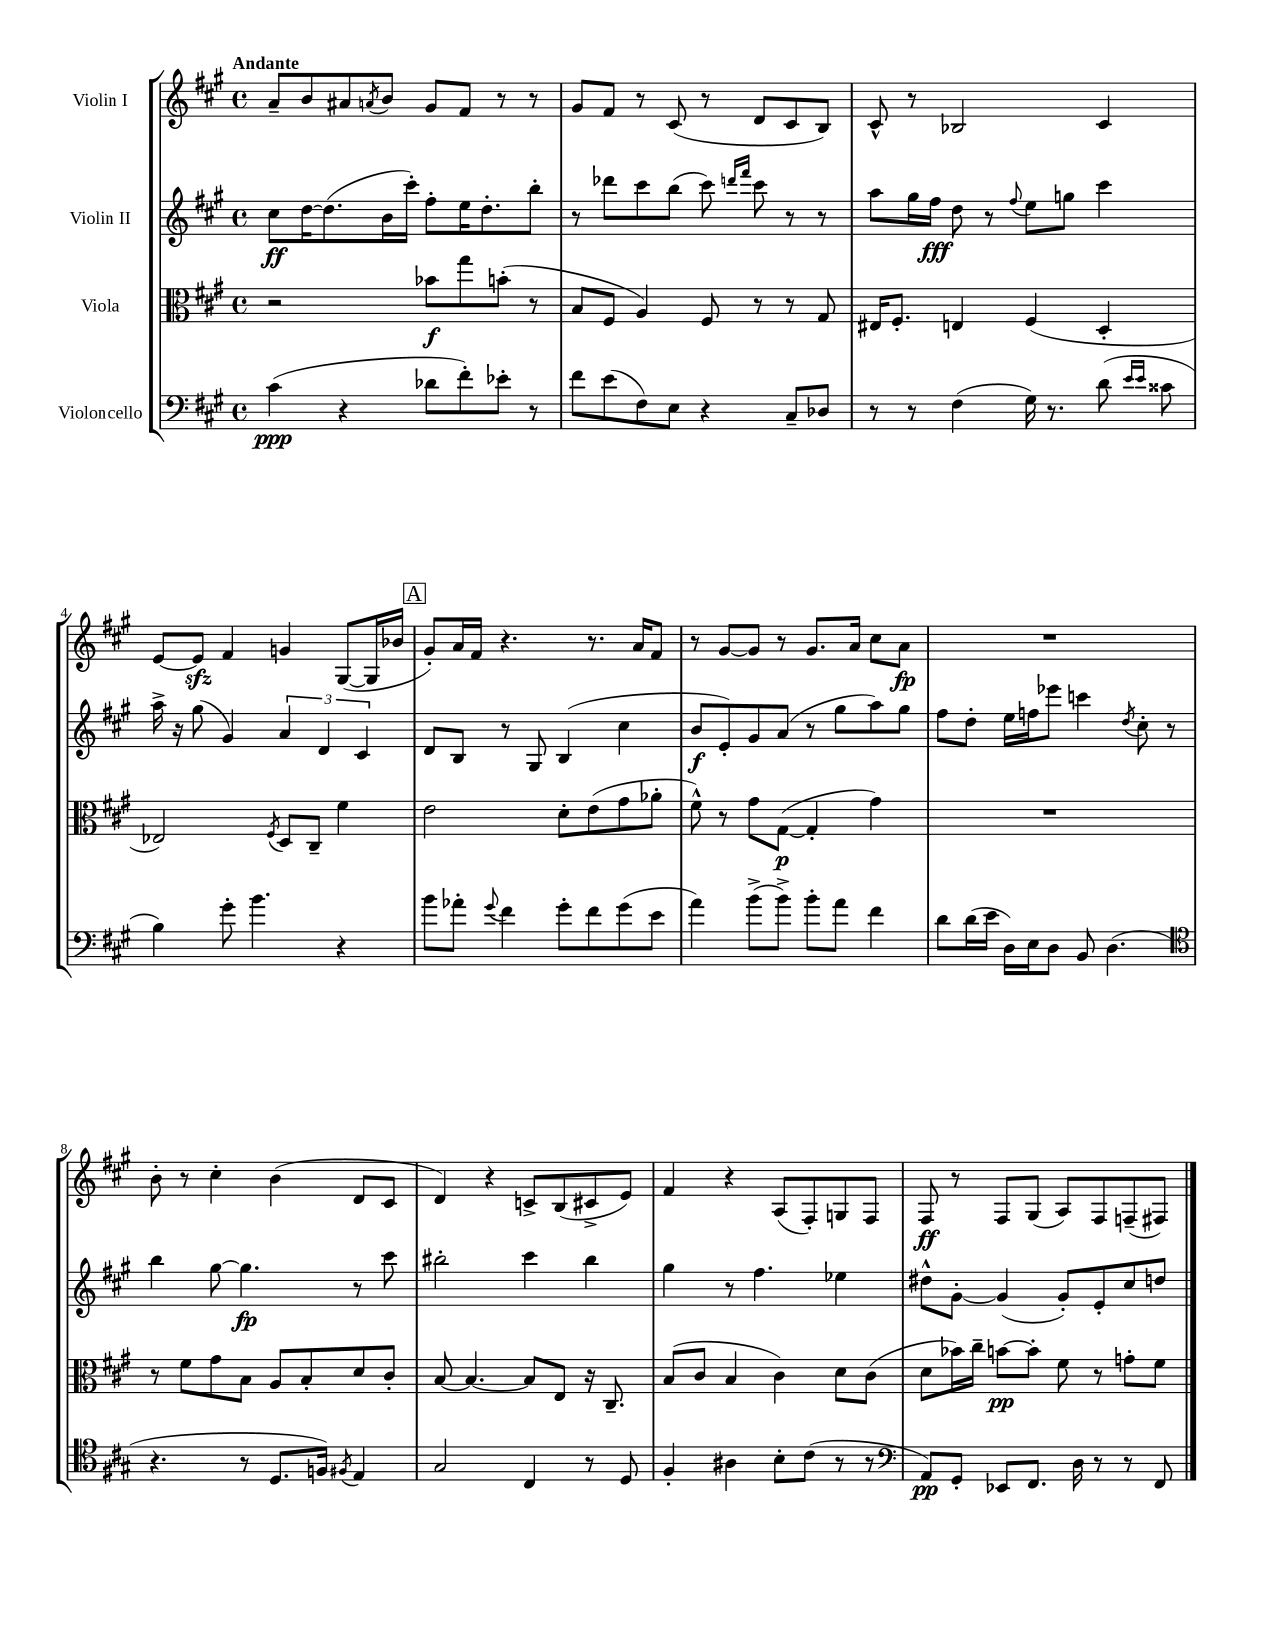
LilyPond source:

<<
\new StaffGroup <<
\new Staff = "s0" \with { instrumentName = "Violin I" } {
    \clef treble \key a \major \defaultTimeSignature \time 4/4 \tempo "Andante"
    a'8-- b'8 ais'8 \acciaccatura { a'8 } b'8 gis'8 fis'8 r8 r8 |
    gis'8 fis'8 r8 cis'8( r8 d'8 cis'8 b8) |
    cis'8-^ r8 bes2 cis'4 |
    e'8~ e'8\sfz fis'4 g'4 gis8~( gis16 bes'16 |
    \mark \markup { \box "A" } gis'8-.) a'16 fis'16 r4. r8. a'16 fis'8 |
    r8 gis'8~ gis'8 r8 gis'8. a'16 cis''8 a'8\fp |
    R1 |
    b'8-. r8 cis''4-. b'4( d'8 cis'8 |
    d'4) r4 c'8-> b8( cis'8-> e'8) |
    fis'4 r4 a8( fis8-.) g8 fis8 |
    fis8\ff r8 fis8 gis8( a8) fis8 f8--( fis8) \bar "|." |
}
\new Staff = "s1" \with { instrumentName = "Violin II" } {
    \clef treble \key a \major \defaultTimeSignature \time 4/4
    cis''8\ff d''16~ d''8.( b'16 cis'''16-.) fis''8-. e''16 d''8.-. b''8-. |
    r8 des'''8 cis'''8 b''8( cis'''8) \grace { d'''16 fis'''16 } cis'''8 r8 r8 |
    a''8 gis''16 fis''16\fff d''8 r8 \appoggiatura { fis''8 } e''8 g''8 cis'''4 |
    a''16-> r16 gis''8( gis'4) \tuplet 3/2 { a'4 d'4 cis'4 } |
    \mark \markup { \box "A" } d'8 b8 r8 gis8 b4( cis''4 |
    b'8\f e'8-.) gis'8 a'8( r8 gis''8 a''8) gis''8 |
    fis''8 d''8-. e''16 f''16 ees'''8 c'''4 \acciaccatura { d''8 } cis''8-. r8 |
    b''4 gis''8~ gis''4.\fp r8 cis'''8 |
    bis''2-. cis'''4 bis''4 |
    gis''4 r8 fis''4. ees''4 |
    dis''8-^ gis'8~-. gis'4( gis'8-.) e'8-. cis''8 d''8 \bar "|." |
}
\new Staff = "s2" \with { instrumentName = "Viola" } {
    \clef alto \key a \major \defaultTimeSignature \time 4/4
    r2 bes'8\f gis''8 b'8-.( r8 |
    b8 fis8 a4) fis8 r8 r8 gis8 |
    eis16 fis8.-. e4 fis4( d4-. |
    ees2) \acciaccatura { fis8 } d8 cis8-- fis'4 |
    \mark \markup { \box "A" } e'2 d'8-. e'8( gis'8 aes'8-. |
    fis'8-^) r8 gis'8 gis8~\p( gis4-. gis'4) |
    R1 |
    r8 fis'8 gis'8 b8 a8 b8-. d'8 cis'8-. |
    b8~ b4.~ b8 e8 r16 cis8.-- |
    b8( cis'8 b4 cis'4) d'8 cis'8( |
    d'8 bes'16) cis''16-- b'8~\pp b'8-. fis'8 r8 g'8-. fis'8 \bar "|." |
}
\new Staff = "s3" \with { instrumentName = "Violoncello" } {
    \clef bass \key a \major \defaultTimeSignature \time 4/4
    cis'4\ppp( r4 des'8 fis'8-.) ees'8-. r8 |
    fis'8 e'8( fis8) e8 r4 cis8-- des8 |
    r8 r8 fis4( gis16) r8. d'8( \grace { e'16 e'16 } cisis'8 |
    b4) gis'8-. b'4. r4 |
    \mark \markup { \box "A" } b'8 aes'8-. \appoggiatura { gis'8 } fis'4 gis'8-. fis'8 gis'8( e'8 |
    a'4) b'8->( b'8->) b'8-. a'8 fis'4 |
    d'8 d'16( e'16 d16) e16 d8 b,8 d4.( |
    \clef tenor r4. r8 d8. f16) \acciaccatura { fis8 } e4 |
    gis2 cis4 r8 d8 |
    fis4-. ais4 b8-. cis'8( r8 r8 |
    \clef bass a,8\pp) gis,8-. ees,8 fis,8. d16 r8 r8 fis,8 \bar "|." |
}
>>
>>
